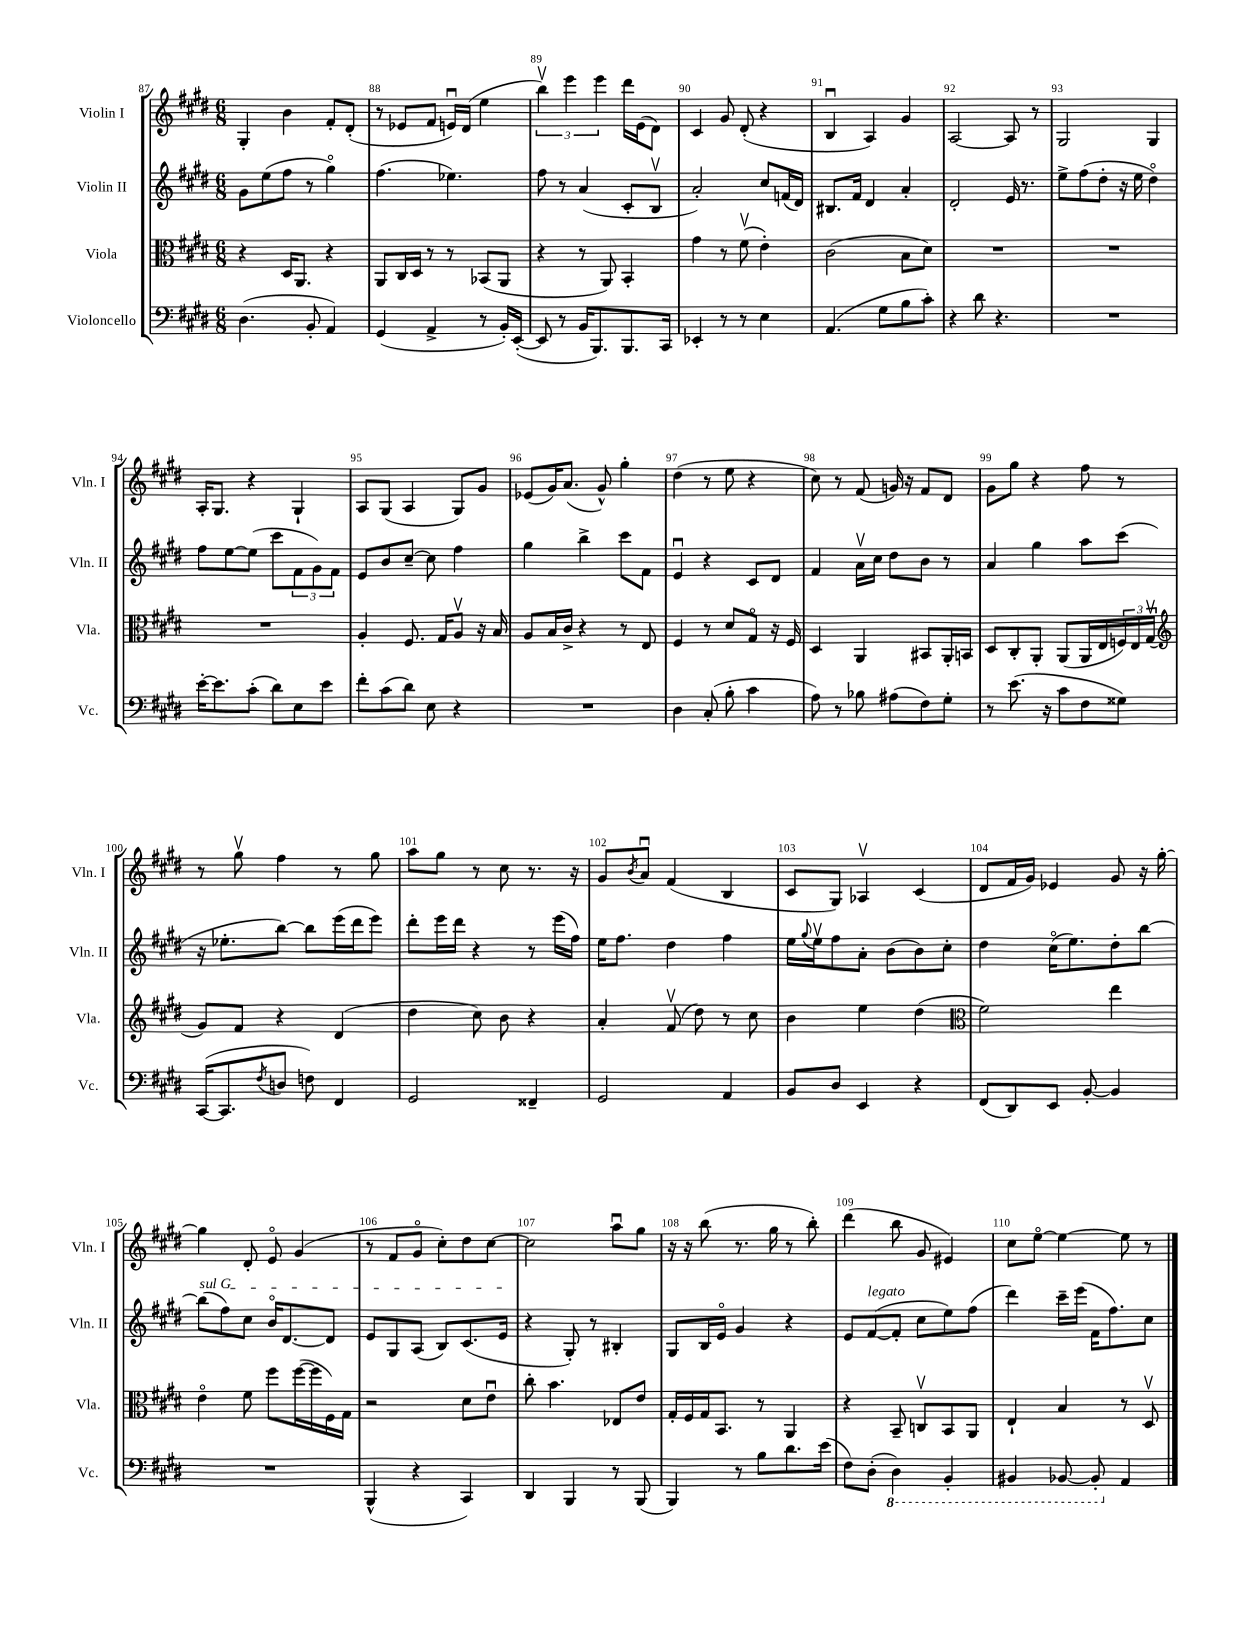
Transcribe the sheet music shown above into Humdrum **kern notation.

**kern	**kern	**kern	**kern
*part4	*part3	*part2	*part1
*staff4	*staff3	*staff2	*staff1
*I"Violoncello	*I"Viola	*I"Violin II	*I"Violin I
*I'Vc.	*I'Vla.	*I'Vln. II	*I'Vln. I
*clefF4	*clefC3	*clefG2	*clefG2
*k[f#c#g#d#]	*k[f#c#g#d#]	*k[f#c#g#d#]	*k[f#c#g#d#]
*M6/8	*M6/8	*M6/8	*M6/8
=87	=87	=87	=87
(4.D#\	4r	8g#\L	4G#'/
.	.	(8ee\	.
.	16D#/KL	8ff#\J	4b\
.	8.AA/J	.	.
8BB'/	.	8r	.
4AA/)	4r	4gg#\)	8f#'/L
.	.	.	(8d#'/J
=88	=88	=88	=88
(4GG#/	8AA/L	(4.ff#\	8r
.	16C#/L	.	8e-X/L
.	16D#/JJ	.	.
4AA^/	8r	.	8f#/J
.	8r	4.ee-X\)	16enu/LL)
.	.	.	(16d#/JJ
8r	(8BB-X/L	.	4ee\
16BB'/LL)	8AA/J	.	.
([16EE'/JJ	.	.	.
=89	=89	=89	=89
8EE/]	4r	8ff#\	6bbv\)
8r	.	8r	.
.	.	.	6eee\
16BB/KL	8r	(4a/	.
8.BBB/)	.	.	.
.	.	.	6eee\
.	8AA/)	.	.
8.BBB/	4BB'/	8c#'/L	16ddd#\LL
.	.	.	(16e\J
.	.	8Bv/J	8d#\J)
16CC#/Jk	.	.	.
=90	=90	=90	=90
4EE-X'/	4g#\	2a'/)	4c#/
8r	8r	.	8g#/
8r	(8f#v\	.	(8d#'/
4E\	4e'\)	8cc#/L	4r
.	.	(16fn/L	.
.	.	16d#/JJ)	.
=91	=91	=91	=91
(4.AA/	(2c#\	8.B#X/L	4Bu/
.	.	16f#/Jk	.
.	.	4d#/	4A/)
8G#\L	.	.	.
8B\	8B\L	4a'/	4g#/
8c#'\J)	8d#\J)	.	.
=92	=92	=92	=92
4r	2.r	2d#'/	[2A/
8d#\	.	.	.
4.r	.	.	.
.	.	16e/	8A/]
.	.	8.r	.
.	.	.	8r
=93	=93	=93	=93
2.r	2.r	8ee^\L	2G#/
.	.	(8ff#\	.
.	.	8dd#'\J	.
.	.	16r	.
.	.	16ee\	.
.	.	4dd#\)	4G#/
!!LO:LB:g=z
=94	=94	=94	=94
[16e'\KL	2.r	8ff#\L	16A'/KL
8.e\]	.	.	8.G#/J
.	.	[8ee\	.
(8c#'\J	.	(8ee\J]	4r
8d#\L)	.	8ccc#\L	.
8E\	.	12f#\	4G#`/
.	.	12g#\)	.
8e\J	.	.	.
.	.	12f#\J	.
=95	=95	=95	=95
8f#'\L	4A'/	8e/L	8A/L
(8c#\	.	8b/	(8G#/J
8d#\J)	8.F#/	[8cc#~/J	4A/
8E\	.	8cc#\]	.
.	16G#/KL	.	.
4r	8Av/J	4ff#\	8G#/L)
.	16r	.	8g#/J
.	16B/	.	.
=96	=96	=96	=96
2.r	8A/L	4gg#\	(8e-X/L
.	16B/L	.	16g#/K)
.	16c#^/JJ	.	(8.a/J
.	4r	4bb^\	.
.	.	.	8g#^^/)
.	8r	8ccc#\L	4gg#'\
.	8E/	8f#\J	.
=97	=97	=97	=97
4D#\	4F#/	4eu/	(4dd#\
(8C#'/	8r	4r	8r
8B'\	8d#/L	.	8ee\
4c#\	8G#/J	8c#/L	4r
.	16r	8d#/J	.
.	16F#/	.	.
=98	=98	=98	=98
8A\)	4D#/	4f#/	8cc#\)
8r	.	.	8r
8B-X\	4AA/	16av\LL	(8f#/
.	.	16cc#\JJ	.
(8A#X\L	.	8dd#\L	16gn/)
.	.	.	16r
8F#\)	8BB#X/L	8b\J	8f#/L
8G#'\J	16AA'/L	8r	8d#/J
.	16BBn/JJ	.	.
=99	=99	=99	=99
8r	8D#/L	4a/	8g#\L
(8.e\	8C#'/	.	8gg#\J
.	8AA'/J	4gg#\	4r
16r	.	.	.
8c#\L	(8AA/L	.	.
8F#\	16AA/L	8aa\L	8ff#\
.	16E/	.	.
8G##X\J)	24Fn/)	(8ccc#\J	8r
.	24E/	.	.
.	(24G#v/JJ	.	.
!!LO:LB:g=z
=100	=100	=100	=100
*	*clefG2	*	*
([16CC#/KL	8g#/L)	16r	8r
8.CC#/]	.	8.ee-X'\L	.
.	8f#/J	.	8gg#v\
8qF#/	.	.	.
8Dn/J	4r	[8bb\J)	4ff#\
8Fn\)	.	8bb\L]	.
4FF#/	(4d#/	(16eee\L	8r
.	.	16ddd#\J	.
.	.	8eee\J)	8gg#\
=101	=101	=101	=101
2GG#/	4dd#\	8ddd#'\L	8aa\L
.	.	16eee\L	8gg#\J
.	.	16ddd#\JJ	.
.	8cc#\)	4r	8r
.	8b\	.	8cc#\
4FF##X~/	4r	8r	8.r
.	.	(16eee\LL	.
.	.	16ff#\JJ)	16r
=102	=102	=102	=102
2GG#/	4a'/	16ee\KL	8g#/L
.	.	8.ff#\J	.
.	.	.	8qb/
.	.	.	8au/J
.	(8f#v/	4dd#\	(4f#/
.	8dd#\)	.	.
4AA/	8r	4ff#\	4B/
.	8cc#\	.	.
=103	=103	=103	=103
8BB/L	4b\	16ee\LL	8c#/L
.	.	8qqgg#/	.
.	.	16eev\J	.
8D#/J	.	8ff#\	8G#/J)
4EE/	4ee\	8a'\J	4A-Xv/
.	.	(8b\L	.
4r	(4dd#\	8b\)	(4c#/
.	.	8cc#'\J	.
=104	=104	=104	=104
*	*clefC3	*	*
(8FF#/L	2f#\)	4dd#\	8d#/L
8DD#/)	.	.	16f#/L
.	.	.	16g#/JJ)
8EE/J	.	(16cc#\KL	4e-X/
.	.	8.ee\)	.
[8BB'/	.	.	.
4BB/]	4ee\	8dd#'\	8g#/
.	.	[8bb\J	16r
.	.	.	[16gg#'\
!!LO:LB:g=z
=105	=105	=105	=105
!	!	!LO:TX:a:i:t=sul G	!
2.r	4e\	(8bb\L]	4gg#\]
.	.	8ff#\)	.
.	8f#\	8cc#\J	8d#'/
.	8ff#\L	16b/KL	8e/
.	.	[8.d#/	.
.	([16ff#\L	.	(4g#/
.	16ff#\]	.	.
.	16F#\)	8d#/J]	.
.	16G#\JJ	.	.
=106	=106	=106	=106
(4BBB^^/	2r	8e/L	8r
.	.	8G#/	8f#/L
4r	.	(8A/J	8g#/J
.	.	8B/L)	8cc#'\L)
4CC#/)	8d#\L	(8.c#/	8dd#\
.	8eu\J	.	[8cc#\J
.	.	16e/Jk	.
=107	=107	=107	=107
4DD#/	8cc#'\	4r	2cc#\]
.	4.b\	.	.
4BBB/	.	8G#'/)	.
.	.	8r	.
8r	8E-X/L	4B#X'/	8aau\L
(8BBB/	8e/J	.	8gg#\J
=108	=108	=108	=108
4BBB/)	16G#'/LL	8G#/L	16r
.	16F#/	.	16r
.	16G#/J	16B/L	(8bb\
.	8.BB/J	16e/JJ	.
8r	.	4g#/	8.r
8B\L	8r	.	.
.	.	.	16gg#\
8.d#\	4AA/	4r	8r
.	.	.	8bb'\)
(16e\Jk	.	.	.
=109	=109	=109	=109
8F#\L)	4r	8e/L	(4ddd#\
!	!	!LO:TX:a:i:t=legato	!
(8D#'\J	.	([8f#/	.
*8ba	*	*	*
4DD#\)	8BB~/	8f#'/J]	8bb\
.	8Cnv/L	8cc#\L	8g#/
4BBB'/	8BB/	8ee\)	4e#X/)
.	8AA/J	(8ff#\J	.
=110	=110	=110	=110
4BBB#X/	4E`/	4ddd#\)	8cc#\L
.	.	.	[8ee\J
[8BBB-X/	4B/	16ccc#~\LL	4ee\_
.	.	(16eee\JJ	.
8BBB-'/]	.	16f#\KL	.
.	.	8.ff#\)	.
*X8ba	*	*	*
4AA/	8r	.	8ee\]
.	8D#v/	8cc#\J	8r
==	==	==	==
*-	*-	*-	*-
